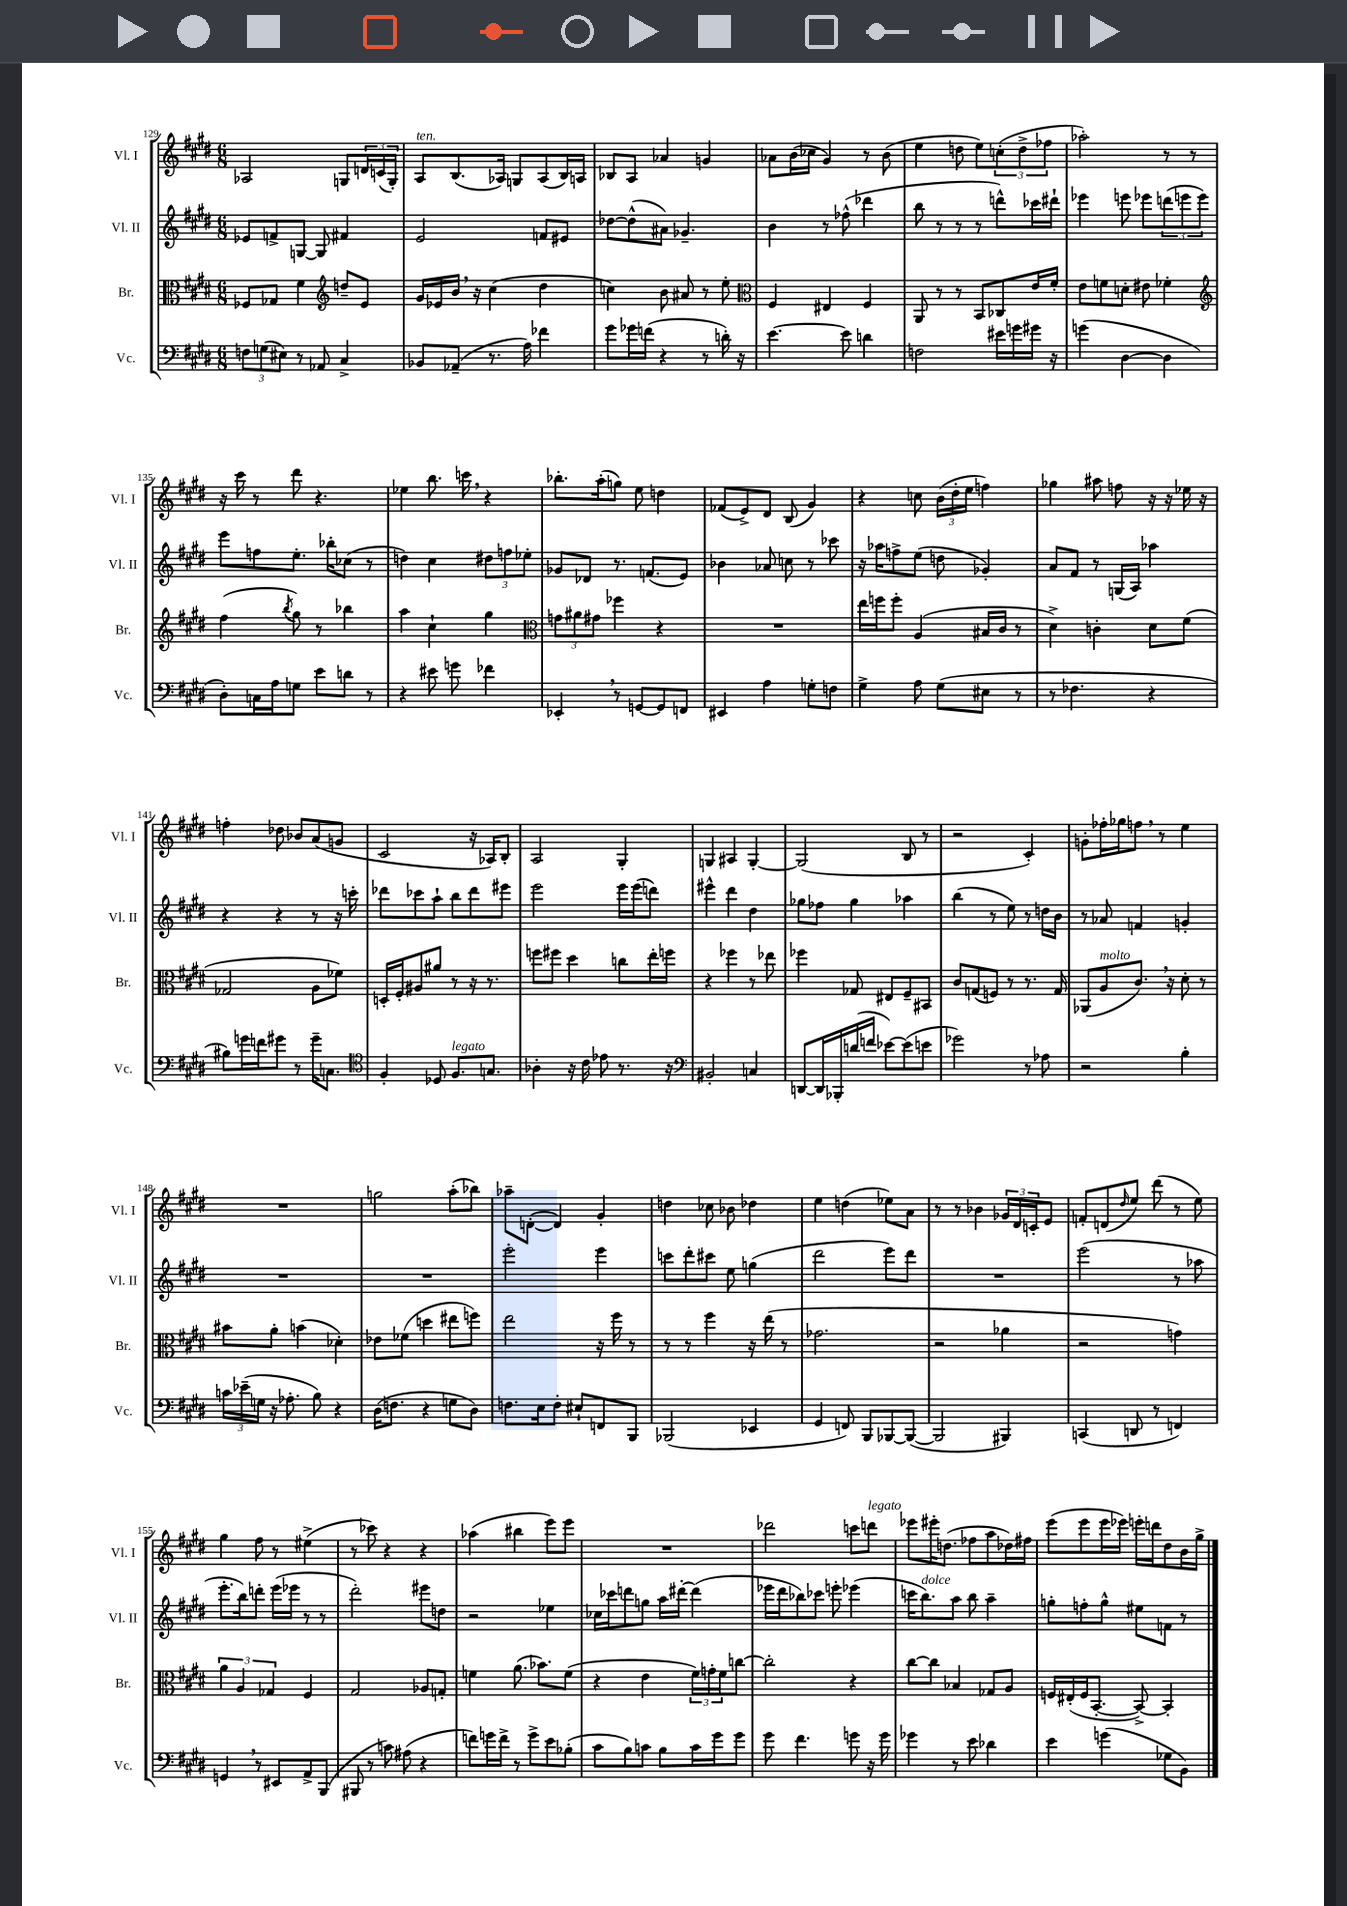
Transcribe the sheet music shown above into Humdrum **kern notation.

**kern	**kern	**kern	**kern
*staff4	*staff3	*staff2	*staff1
*clefF4	*clefC3	*clefG2	*clefG2
*k[f#c#g#d#]	*k[f#c#g#d#]	*k[f#c#g#d#]	*k[f#c#g#d#]
*M6/8	*M6/8	*M6/8	*M6/8
12F	8F-	8e-	2A-
(12G	.	.	.
.	8G-	8f^	.
12E#)	.	.	.
8r	4f#	[8G	.
8AA-	.	8G]	.
*	*clefG2	*	*
4C#^	8dd~	4f#	8G
.	8e	.	24d
.	.	.	(24c
.	.	.	24G')
=	=	=	=
8BB-	16g#	2e	8A
.	16e-	.	.
(8AA-~	16b	.	(8.B
.	16r	.	.
8.r	(4cc#	.	.
.	.	.	16A-)
.	.	.	8G
16A)	.	.	.
4f-	4dd#	8f	(8A-
.	.	8e#	16B)
.	.	.	16A
=	=	=	=
8g#	4cc)	[8dd-	8B-
16g-	.	(8dd-^^]	8A
(16f	.	.	.
4r	8b	8a#)	4a-
.	8a#	4.g-~	.
8r	8r	.	4g
16d')	8ee'	.	.
16r	.	.	.
=	=	=	=
*	*clefC3	*	*
[4.e	4F#	4b	8a-
.	.	.	(16b
.	.	.	16cc-
.	4E#	8r	4g#)
8e]	.	(8ff-^^	.
4d	4F#	4ddd-	8r
.	.	.	(8b
=	=	=	=
2F	8AA	8bb	4ee
.	8r	8r	.
.	8r	8r	8dd
.	8BB	8r	8ee)
16e#	8C-	8ddd^^)	(12cc'
16g	.	.	.
.	.	.	12dd^
16g#	16e	16ccc-	.
.	.	.	12ff-
16r	16f#'	16ddd#`	.
=	=	=	=
(4g	8e	4eee-	2aa-')
.	8f	.	.
[4D#	8d'	8eee	.
.	8e#	8eee-	.
4D#]	4f-'	(12ddd	8r
.	.	12eee	.
.	.	.	8r
.	.	12eee)	.
=	=	=	=
*	*clefG2	*	*
8D#')	(4ff#	8eee	16r
.	.	.	16ccc#
16C	.	8ff	8r
16A	.	.	.
.	8qbb	.	.
8G	8gg#)	8.ee'	8ddd#
8e	8r	.	4.r
.	.	16bb-'	.
8d	4bb-	(8cc-	.
8r	.	8r	.
=	=	=	=
4r	4aa	4dd)	4ee-
8e#	4cc#`	4cc#	8.bb
8g	.	.	.
.	.	.	16ccc
4f-	4gg#	12dd#	4r
.	.	12ff	.
.	.	12ee-'	.
=	=	=	=
*	*clefC3	*	*
4EE-'	12g	8g-	8.bb-'
.	12a#	.	.
.	.	8d-	.
.	12g#	.	.
.	.	.	(16aa'
8r	4ff-	8.r	8gg)
[8GG	.	.	8ee
.	.	(8.f	.
8GG]	4r	.	4dd
8FF	.	8e)	.
=	=	=	=
4EE#	2.r	4b-	(8f-
.	.	.	8e^)
4A	.	8a-	8d#
.	.	8cc	(8B
8G'	.	8r	4g#)
8F	.	8ccc-	.
=	=	=	=
4G#^	16ee	16r	4r
.	16ff	16aa-	.
.	8ff'	8ff^	.
8A	(4A	(8ee	8cc
(8G#	.	8dd	(24b
.	.	.	24dd#'
.	.	.	24ee
8E#	16B#	4g-')	4ff)
.	16c#	.	.
8r	8r	.	.
=	=	=	=
8r	4d#^)	8a	4gg-
4.F-	.	8f#	.
.	4c'	8r	8aa#
.	.	(16G	8ff
.	.	16A)	.
4r	8d#	4aa-	16r
.	.	.	16r
.	(8f#	.	16ee-
.	.	.	16r
=	=	=	=
8B#)	2G-	4r	4ff'
16g	.	.	.
16f	.	.	.
8g#	.	4r	8dd-
8r	.	.	8b-
16g#~	8A	8r	(8a
8.C	.	.	.
.	8f-)	16r	8g
.	.	16ccc'	.
=	=	=	=
*clefC4	*	*	*
4F#'	16D'	8ddd-	2c#
.	16F#'	.	.
.	8A#	8ccc-	.
8D-	8a#	8aa`	.
8.F#	8r	8bb	.
.	16r	8ddd-	16r
8.G	8.r	.	16A-)
.	.	8eee#	8B'
=	=	=	=
4A-'	8ff	2eee	2A
.	8ff#	.	.
16r	4dd#	.	.
16c#	.	.	.
8e-	.	.	.
8.r	8cc	16eee	4G#'
.	.	(16eee	.
.	16ee'	8ddd)	.
16r	16ff	.	.
=	=	=	=
*clefF4	*	*	*
2BB#'	4r	4eee#^^	4G
.	4ff-	4ddd#	4A#
4C	8r	4dd#	[4G'
.	8ee-	.	.
=	=	=	=
[8DD	4ff-	8gg-	(2G]
16DD]	.	8ff-	.
16BBB-'	.	.	.
(16d	8G-	4gg-	.
16f	.	.	.
[8e-)	8E#	.	.
(8e-]	8F#~	4aa-	8B
8e	8BB#	.	8r
=	=	=	=
2g-)	8c#	(4bb	2r
.	(8G	.	.
.	8F)	8r	.
.	8r	8ee)	.
8r	8.r	8r	4c#')
8A-	.	16dd	.
.	16G	16b	.
=	=	=	=
2r	(8AA-	8r	8g'
.	8A	8a-	16ff-'
.	.	.	16gg-
.	8.c#)	4f	8ff
.	.	.	8r
.	16r	.	.
4B'	8d#'	4g'	4ee
.	8r	.	.
=	=	=	=
24c	8b#	2.r	2.r
(24e-~	.	.	.
24G	.	.	.
16r	8a'	.	.
8.A-'	.	.	.
.	(4b	.	.
8B)	.	.	.
4r	4d-')	.	.
=	=	=	=
(16D#	8e-	2.r	2gg
8.F	.	.	.
.	(8f-	.	.
4r	4dd	.	.
8G	8ee#	.	(8aa'
8D#)	8ff)	.	8bb-)
=	=	=	=
8.F	2ee	2eee'	8aa-~
.	.	.	([8d'
16E	.	.	.
8F'	.	.	4d])
8E#`	.	.	.
8FF	16r	4eee	4g#'
.	16ff#	.	.
8BBB	8r	.	.
=	=	=	=
(2BBB-	8r	8ccc	4dd
.	8r	8ddd#'	.
.	4ff#	8ccc#	8cc-
.	.	8ee	8b-
4EE-	16r	(4gg	4dd-
.	(16ee	.	.
.	8r	.	.
=	=	=	=
4GG#	2.g-	2ddd#	4ee
8FF)	.	.	(4dd
8BBB	.	.	.
[8BBB-	.	8eee)	8ee-)
(8BBB-_	.	8ddd#	8a
=	=	=	=
2BBB-]	2r	2.r	8r
.	.	.	8r
.	.	.	4b-
4BBB#)	4a-	.	24g-
.	.	.	24d#
.	.	.	24c'
.	.	.	8e
=	=	=	=
(4CC	2r	(2eee	8f'
.	.	.	(8d
.	.	.	16qqdd#
8DD	.	.	8ee)
8r	.	.	(8ddd#
4FF)	4g)	8r	8r
.	.	8aa-	8ee)
=	=	=	=
4GG	6a	8.eee'	4gg#
.	6A	.	.
.	.	16bb)	.
8r	.	8ddd'	8ff#
.	6G-	.	.
8EE#	.	(16eee	8r
.	.	16eee-	.
8AA^	4F#	8r	(4ee#^
(8BBB	.	8r	.
=	=	=	=
8BBB#	2G#	2ddd#')	8r
8r	.	.	8ccc-)
8c)	.	.	4r
(8A#	.	.	.
4r	8A-	8eee#	4r
.	8G'	8dd	.
=	=	=	=
8f)	4f	2r	(4aa-
16g	.	.	.
16f^	.	.	.
8r	(8.a	.	4bb#
8g^	.	.	.
.	8.b-)	.	.
8e	.	4ee-	8eee)
(8B-'	(8f	.	8eee
=	=	=	=
8c#	4r	16cc-	2.r
.	.	16ccc-	.
8B)	.	8ddd	.
8c	4e	8gg	.
8B	.	16aa	.
.	.	[16ddd#'	.
16c	24f#)	(4ddd#]	.
.	24g'	.	.
16g#	.	.	.
.	24f#	.	.
8g#	[8cc	.	.
=	=	=	=
8g#	2cc']	16eee-	2ddd-
.	.	16ddd#	.
4.f#	.	8bb-)	.
.	.	8ccc-	.
.	.	8eee'	.
8g	4r	(4eee-	8ccc
16r	.	.	8ddd
16g	.	.	.
=	=	=	=
4g-	[8cc#	16ccc	8eee-
.	.	8.bb)	.
.	8cc#]	.	16eee#'
.	.	.	(8.dd
8r	4B-	8aa	.
8e	.	8bb	8ff-
4d-	8G-	4aa~	8aa
.	8A	.	16dd-)
.	.	.	16ff#
=	=	=	=
4e	16F	8gg'	(8eee
.	(16E#'	.	.
.	16F	8ff'	8eee
.	[8.BB'	.	.
(4g	.	8gg^^	16eee
.	.	.	16eee-)
.	8BB^_)	8ee#	16eee'
.	.	.	16ddd
8G-	4BB']	8f	8dd#
8BB)	.	8r	16b
.	.	.	16gg#^
==	==	==	==
*-	*-	*-	*-
